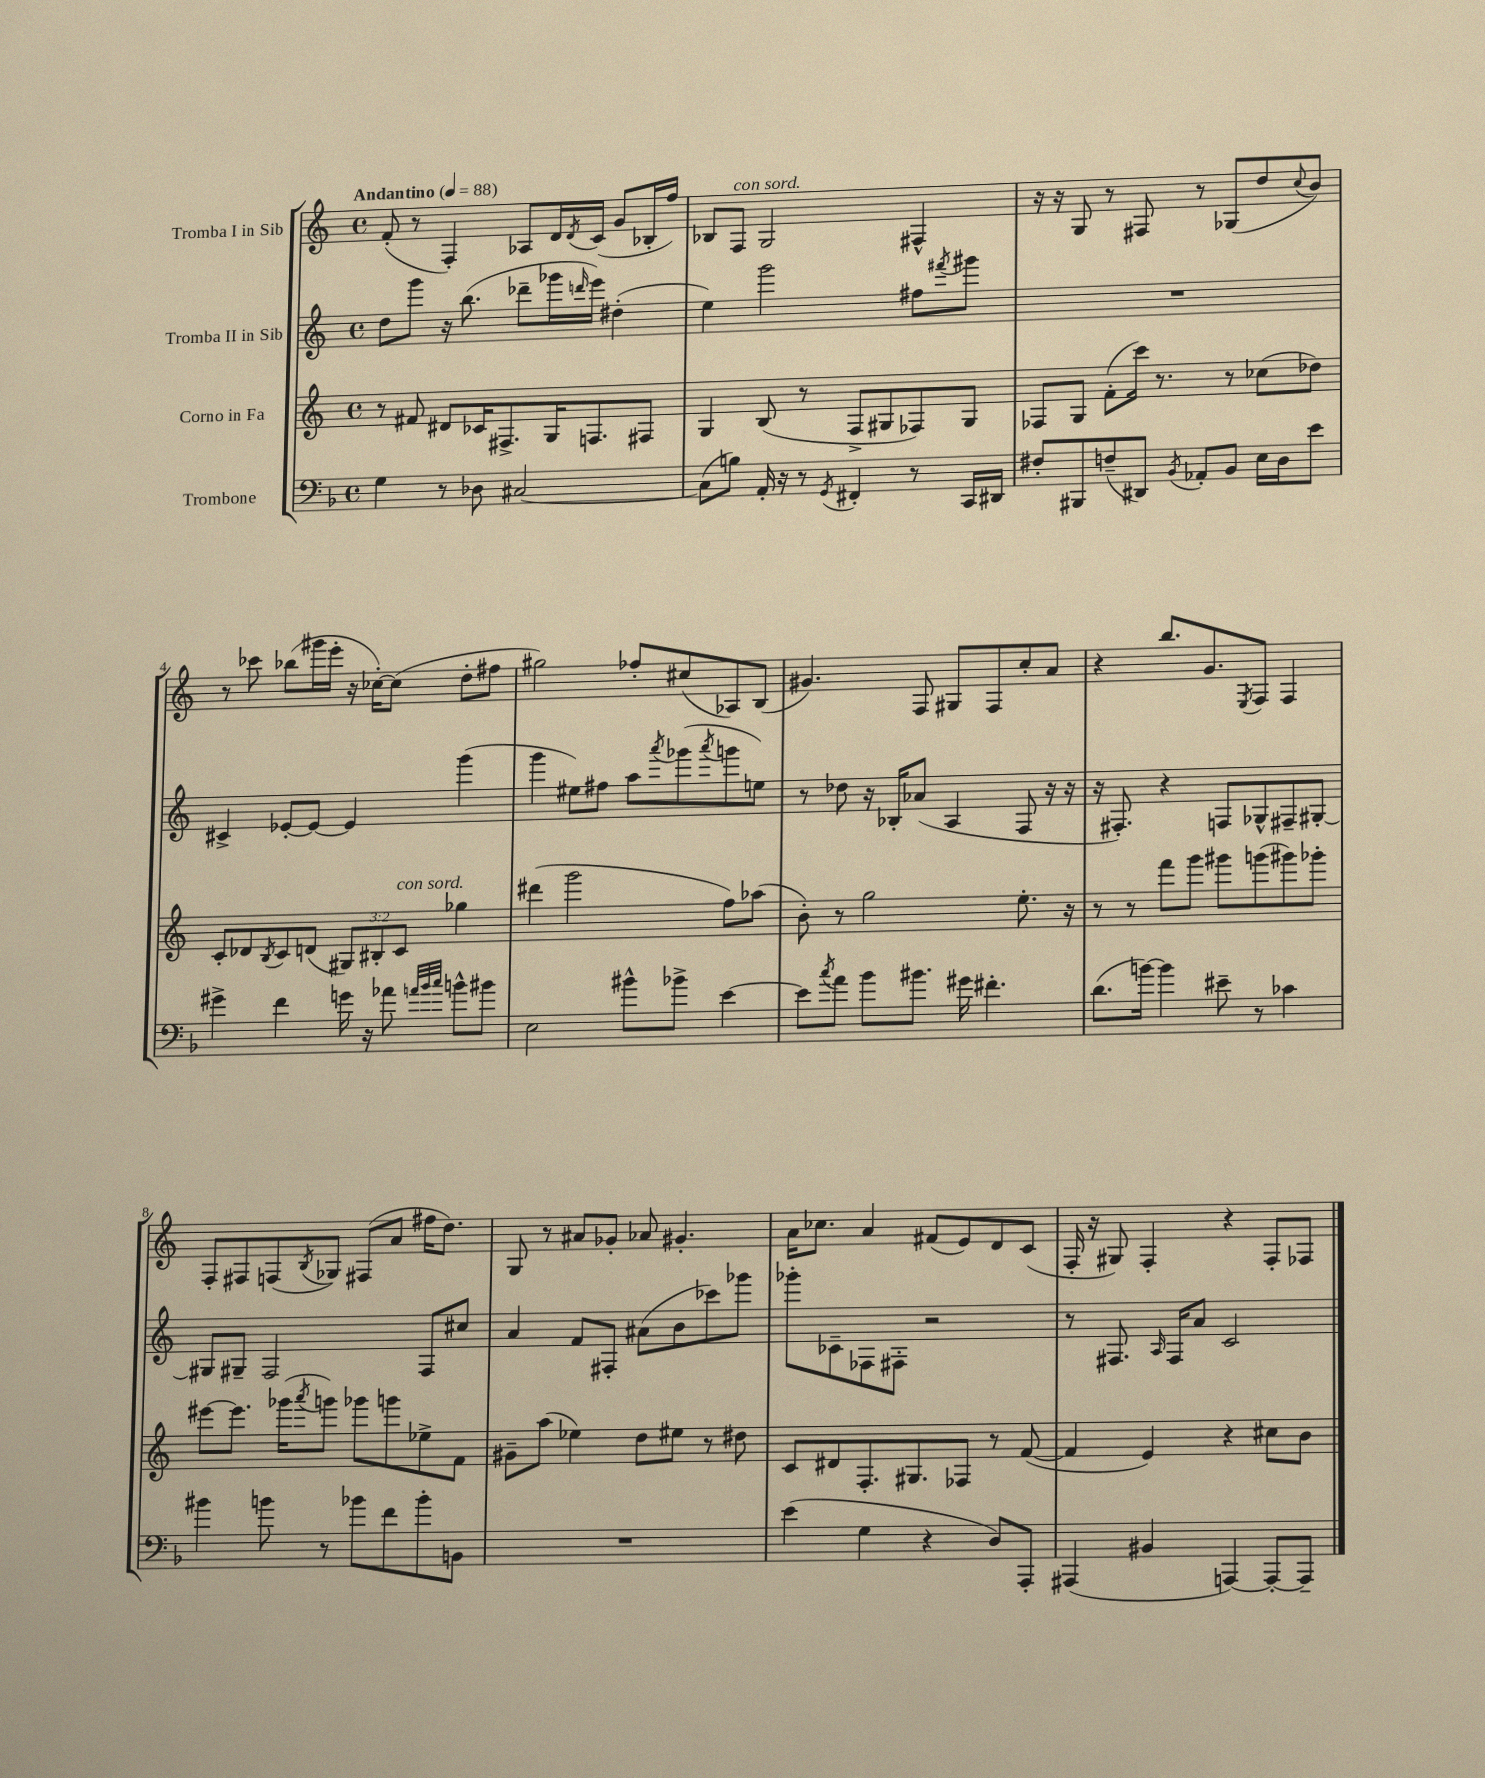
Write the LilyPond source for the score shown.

<<
\new StaffGroup <<
\new Staff = "s0" \with { instrumentName = "Tromba I in Sib" } {
    \clef treble \key c \major \defaultTimeSignature \time 4/4 \tempo "Andantino" 4 = 88
    f'8-.( r8 f4-.) aes8 d'16 \acciaccatura { d'8 } c'16( g'8 bes16-. f''16) |
    bes8 f8^\markup { \italic "con sord." } g2 fis4-^ |
    r16 r16 g8 r8 fis8 r8 ges8( d''8 \appoggiatura { c''8 } b'8) |
    r8 ces'''8 bes''8( gis'''16 e'''16-. r16 ces''16~-.) ces''8( d''8-. fis''8 |
    gis''2) fes''8-. cis''8( aes8) b8( |
    gis'4.) f8 gis8 f8 c''8-. a'8 |
    r4 b''8. g'8. \acciaccatura { e8 } f8 f4 |
    f8-. fis8 f8( \acciaccatura { b8 } ges8) fis8( a'8 fis''16 d''8.) |
    g8 r8 ais'8 ges'8-. aes'8 gis'4.-. |
    a'16 ces''8. a'4 fis'8( e'8) d'8 c'8( |
    f16-. r16 gis8) f4-. r4 f8-. fes8 \bar "|." |
}
\new Staff = "s1" \with { instrumentName = "Tromba II in Sib" } {
    \clef treble \key c \major \defaultTimeSignature \time 4/4
    d''8 g'''8 r16 b''8.( des'''8-- ges'''16 \grace { d'''16 } e'''16) dis''4-.( |
    e''4) g'''2 fis''8 \acciaccatura { fis'''8 } gis'''8 |
    R1 |
    cis'4-> ees'8~-. ees'8~ ees'4 g'''4( |
    g'''4 eis''8) fis''8 a''8 \acciaccatura { a'''8 } ges'''8( \acciaccatura { a'''8 } g'''8 e''8) |
    r8 des''8 r16 bes16-. aes'8( a4 f8 r16 r16 |
    r16 fis8.-.) r4 f8 ges8-^ fis8-- gis8~-. |
    gis8 gis8-- f2 f8 cis''8 |
    a'4 f'8 fis8-. ais'8( b'8 ces'''8) ges'''8 |
    ges'''8-. ces'8-- fes8 fis8-. r2 |
    r8 fis8. \grace { a16 } fis16 a'8 c'2 \bar "|." |
}
\new Staff = "s2" \with { instrumentName = "Corno in Fa" } {
    \clef treble \key c \major \defaultTimeSignature \time 4/4 \override Staff.TupletNumber.text = #tuplet-number::calc-fraction-text
    r8 fis'8 dis'8 ces'16 fis8.-> g16 f8. fis8 |
    g4 b8( r8 f8-> gis8 fes8) gis8 |
    fes8 g8 f'8-.( c'''16) r8. r8 ces''8( des''8) |
    c'8-. des'8 \acciaccatura { b8 } c'8 d'8( \tuplet 3/2 { gis8) bis8-. c'8^\markup { \italic "con sord." } } ges''4 |
    dis'''4( g'''2 f''8) aes''8( |
    b'8-.) r8 g''2 e''8.-. r16 |
    r8 r8 f'''8 g'''8 gis'''8 g'''8( gis'''8) ges'''8-. |
    eis'''8~ eis'''8. ges'''16( \acciaccatura { a'''8 } g'''8) ges'''8 g'''8 ees''8-> f'8 |
    gis'8-- a''8( ees''4) d''8 eis''8 r8 dis''8 |
    c'8 dis'8 f8.-. gis8. fes8 r8 f'8~( |
    f'4 e'4) r4 cis''8 b'8 \bar "|." |
}
\new Staff = "s3" \with { instrumentName = "Trombone" } {
    \clef bass \key f \major \defaultTimeSignature \time 4/4
    g4 r8 des8 cis2~ |
    cis8( b8) a,16-. r16 r8 \acciaccatura { g,8 } fis,4-. r8 c,16 dis,16 |
    fis8-. bis,,8 f8--( dis,8) \acciaccatura { bes,8 } aes,8-. bes,8 e16 d16 e'8 |
    gis'4-> f'4 g'16 r16 aes'8 \grace { a'32 bes'32 c''32 } b'8-^ bis'8 |
    e2 bis'8-^ bes'8-> e'4~ |
    e'8 \acciaccatura { c''8 } a'8 bes'8 bis'8. gis'16 fis'4.-. |
    d'8.( b'16~) b'4 eis'8-- r8 ces'4 |
    bis'4 b'8 r8 bes'8 f'8 bes'8-. b,8 |
    R1 |
    e'4( g4 r4 d8) a,,8-. |
    ais,,4( bis,4 a,,4~) a,,8~-. a,,8-- \bar "|." |
}
>>
>>
